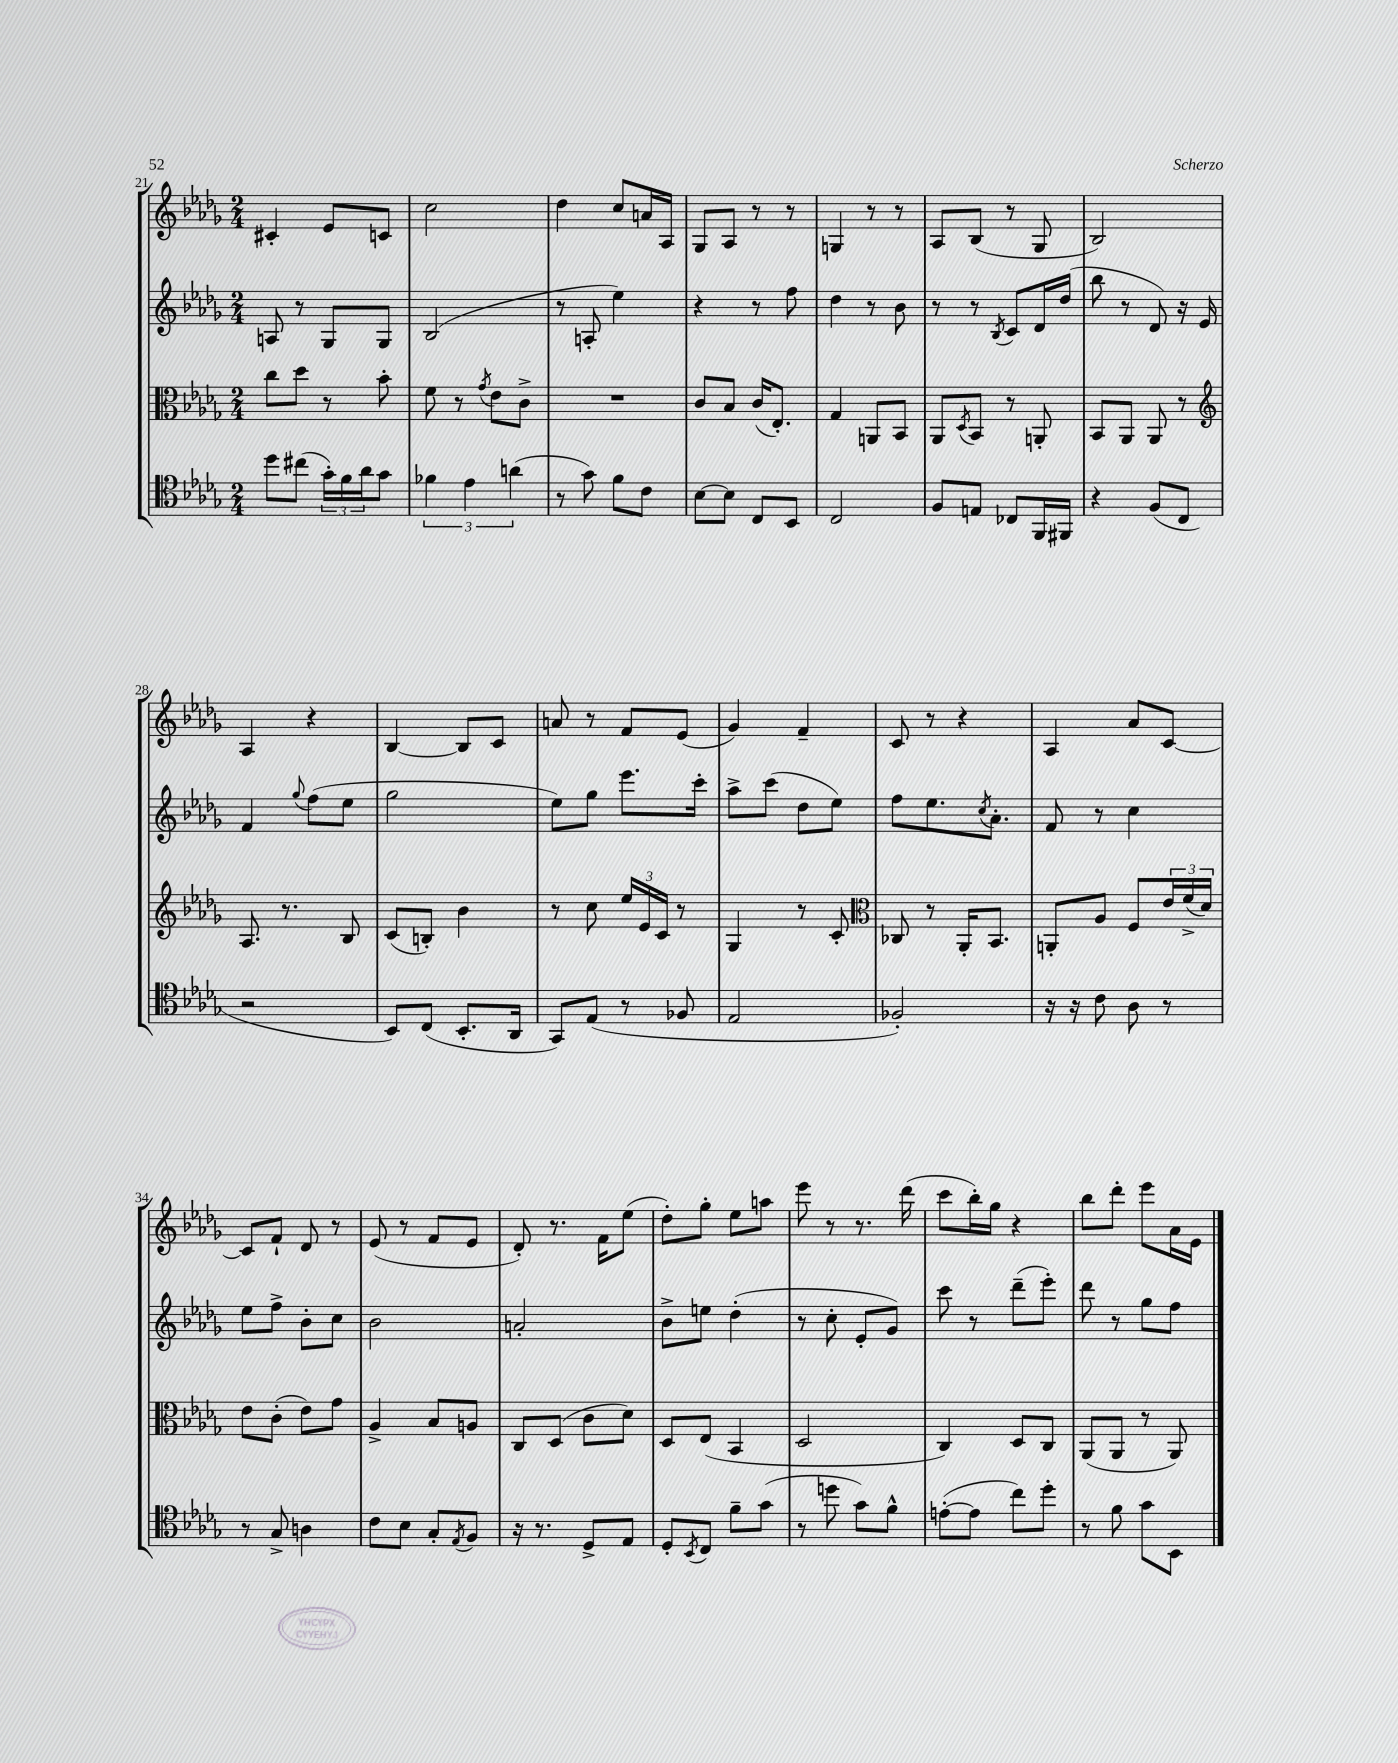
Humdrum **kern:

**kern	**kern	**kern	**kern
*staff4	*staff3	*staff2	*staff1
*clefC4	*clefC3	*clefG2	*clefG2
*k[b-e-a-d-g-]	*k[b-e-a-d-g-]	*k[b-e-a-d-g-]	*k[b-e-a-d-g-]
*M2/4	*M2/4	*M2/4	*M2/4
8dd-	8cc	8A	4c#'
(8cc#	8dd-	8r	.
24g-')	8r	8G-	8e-
24f	.	.	.
24a-	.	.	.
8g-	8b-'	8G-	8c
=	=	=	=
6f-	8f	(2B-	2cc
.	8r	.	.
6e-	.	.	.
.	8qg-	.	.
.	8e-	.	.
(6a	.	.	.
.	8c^	.	.
=	=	=	=
8r	2r	8r	4dd-
8g-)	.	8A'	.
8f	.	4ee-)	8cc
8c	.	.	16a
.	.	.	16A-
=	=	=	=
[8B-	8c	4r	8G-
8B-]	8B-	.	8A-
8C	(16c	8r	8r
.	8.E-')	.	.
8BB-	.	8ff	8r
=	=	=	=
2C	4G-	4dd-	4G
.	8AA	8r	8r
.	8BB-	8b-	8r
=	=	=	=
8F	8AA-	8r	8A-
.	8qD-	.	.
8E	8BB-	8r	(8B-
.	.	8qB-	.
8C-	8r	8c	8r
16FF	8AA'	16d-	8G-
16FF#	.	(16dd-	.
=	=	=	=
4r	8BB-	8bb-	2B-)
.	8AA-	8r	.
(8F	8AA-	8d-)	.
8C	8r	16r	.
.	.	16e-	.
=	=	=	=
*	*clefG2	*	*
2r	8.A-	4f	4A-
.	8.r	.	.
.	.	8qqgg-	.
.	.	(8ff	4r
.	8B-	8ee-	.
=	=	=	=
8BB-)	(8c	2gg-	[4B-
(8C	8B')	.	.
8.BB-'	4b-	.	8B-]
.	.	.	8c
16AA-	.	.	.
=	=	=	=
8GG-)	8r	8ee-)	8a
(8E-	8cc	8gg-	8r
8r	24ee-	8.eee-	8f
.	24e-	.	.
.	24c	.	.
8F-	8r	.	(8e-
.	.	16ccc'	.
=	=	=	=
2E-	4G-	8aa-^	4g-)
.	.	(8ccc	.
.	8r	8dd-	4f~
.	8c'	8ee-)	.
=	=	=	=
*	*clefC3	*	*
2F-')	8C-	8ff	8c
.	8r	8.ee-	8r
.	16AA-'	.	4r
.	.	8qcc	.
.	8.BB-	8.a-'	.
=	=	=	=
16r	8AA'	8f	4A-
16r	.	.	.
8c	8A-	8r	.
8A-	8F	4cc	8a-
8r	24e-	.	[8c
.	(24f^	.	.
.	24d-)	.	.
=	=	=	=
8r	8e-	8ee-	8c]
8G-^	(8c'	8ff^	8f`
4A	8e-)	8b-'	8d-
.	8g-	8cc	8r
=	=	=	=
8c	4A-^	2b-	(8e-
8B-	.	.	8r
8G-'	8B-	.	8f
8qE-	.	.	.
8F	8A	.	8e-
=	=	=	=
16r	8C	2a'	8d-')
8.r	.	.	.
.	(8D-	.	8.r
8D-^	8c	.	.
.	.	.	16f
8E-	8d-)	.	(8ee-
=	=	=	=
8D-'	8D-	8b-^	8dd-')
8qBB-	.	.	.
8C	(8E-	8ee	8gg-'
8f~	4BB-	(4dd-'	8ee-
(8g-	.	.	8aa
=	=	=	=
8r	2D-	8r	8eee-
8dd	.	8cc'	8r
8g-)	.	8e-'	8.r
8f^^	.	8g-)	.
.	.	.	(16ddd-
=	=	=	=
([8e'	4C)	8ccc	8ccc
8e]	.	8r	16bb-')
.	.	.	16gg-
8cc)	8D-	(8ddd-~	4r
8dd-'	8C	8eee-')	.
=	=	=	=
8r	(8AA-	8ddd-	8bb-
8f	8AA-	8r	8ddd-'
8g-	8r	8gg-	8eee-
8BB-	8AA-)	8ff	16a-
.	.	.	16e-
==	==	==	==
*-	*-	*-	*-
